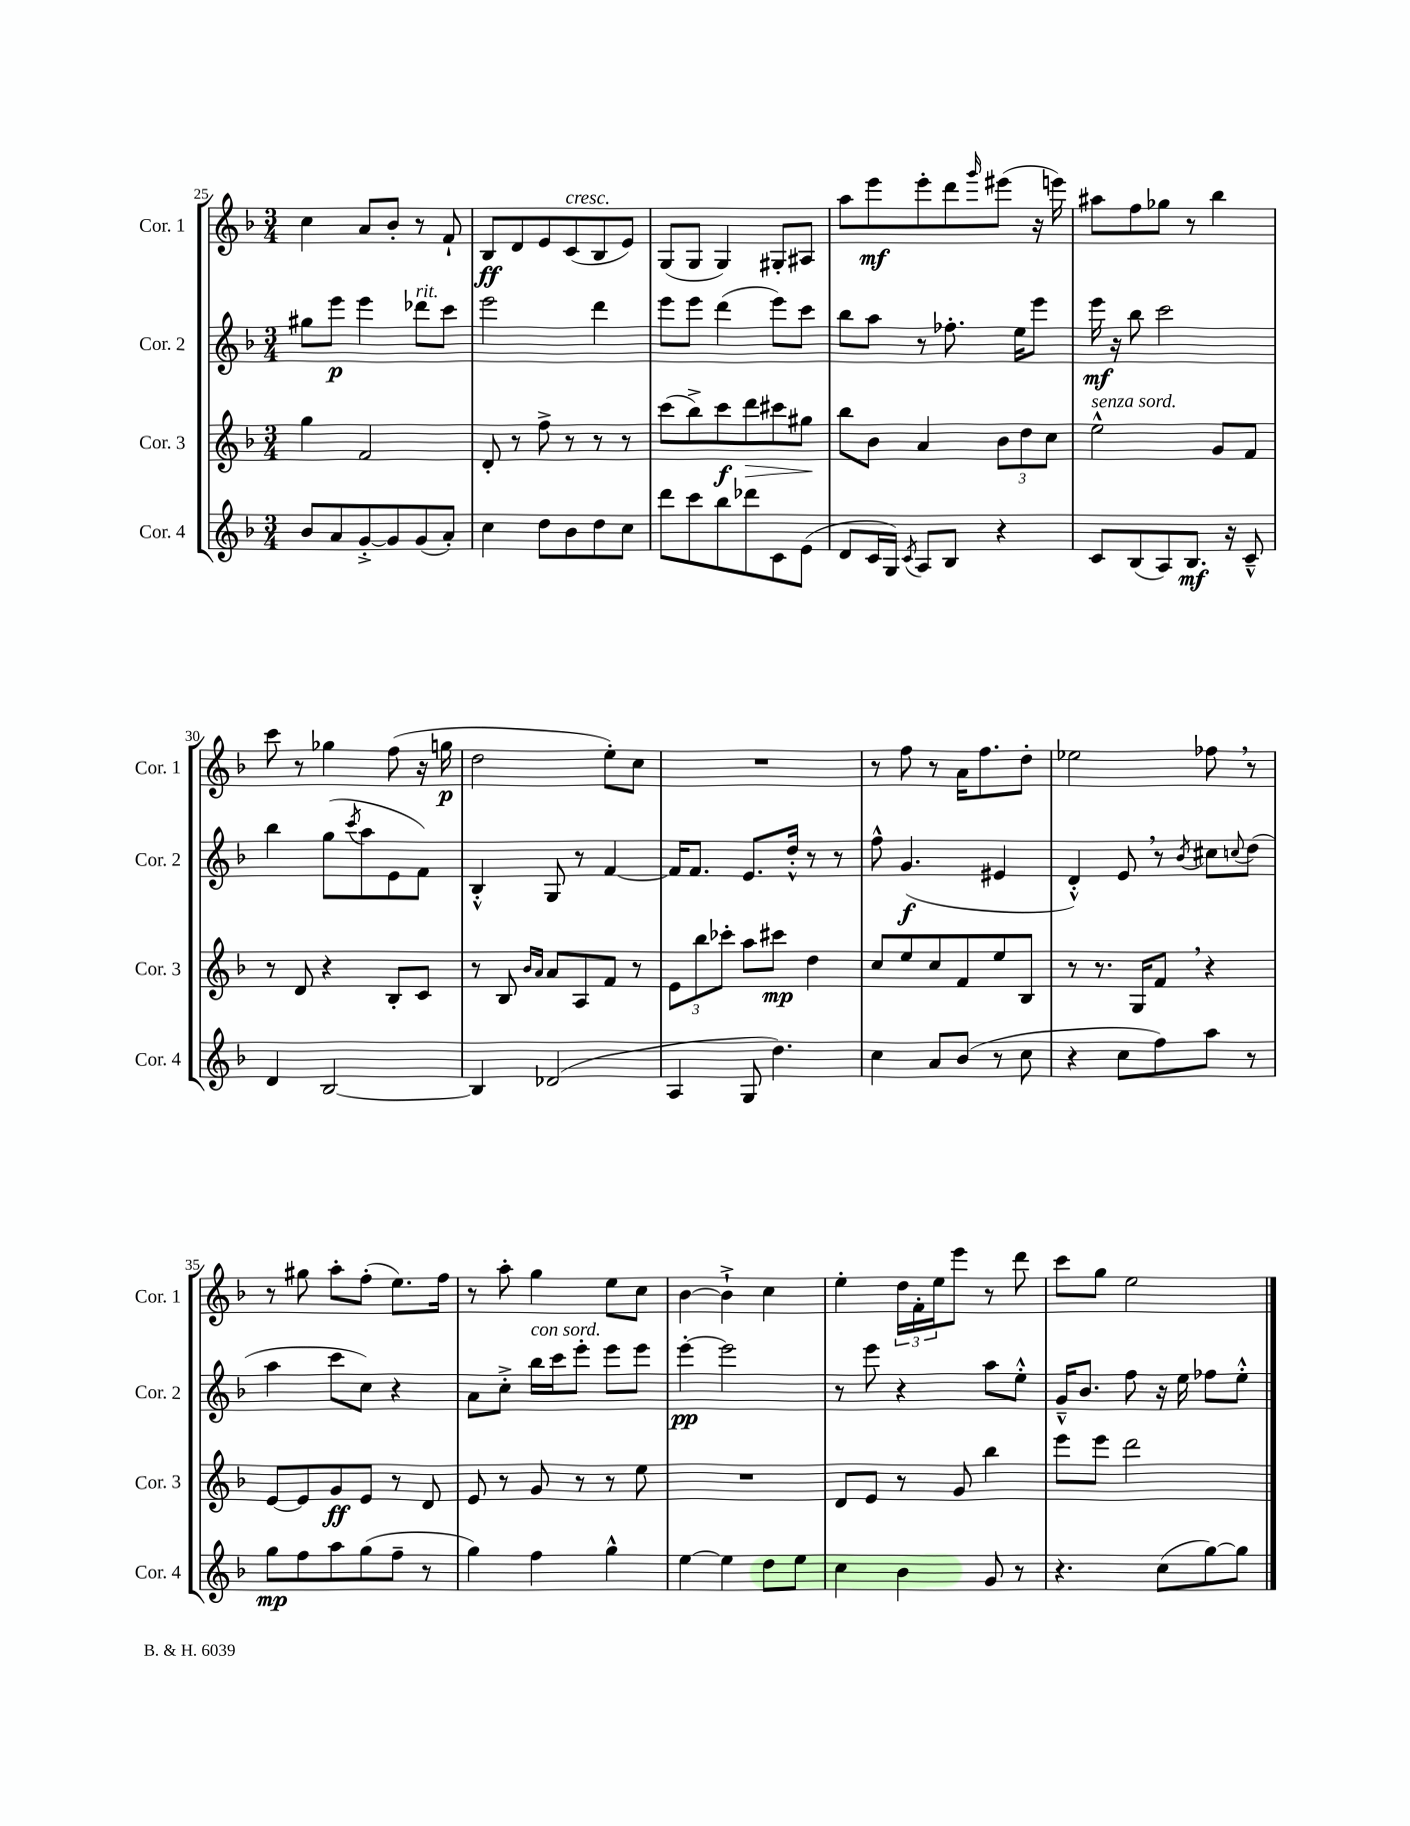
<<
\new StaffGroup <<
\new Staff = "s0" \with { instrumentName = "Cor. 1" shortInstrumentName = "Cor. 1" } {
    \clef treble \key f \major \numericTimeSignature \time 3/4
    c''4 a'8 bes'8-. r8 f'8-! |
    bes8\ff d'8 e'8 c'8^\markup { \italic "cresc." }( bes8 e'8) |
    g8( g8 g4) gis8-. ais8 |
    a''8 e'''8\mf e'''8-. d'''8 \grace { g'''16 } eis'''8( r16 e'''16) |
    ais''8 f''8 ges''8 r8 bes''4 |
    c'''8 r8 ges''4 f''8( r16 g''16\p |
    d''2 e''8-.) c''8 |
    R2. |
    r8 f''8 r8 a'16 f''8. d''8-. |
    ees''2 fes''8 \breathe r8 |
    r8 gis''8 a''8-. f''8-.( e''8.) f''16 |
    r8 a''8-. g''4 e''8 c''8 |
    bes'4~ bes'4-!-> c''4 |
    e''4-. \tuplet 3/2 { d''16 f'16-. e''16 } e'''8 r8 d'''8 |
    c'''8 g''8 e''2 \bar "|." |
}
\new Staff = "s1" \with { instrumentName = "Cor. 2" shortInstrumentName = "Cor. 2" } {
    \clef treble \key f \major \numericTimeSignature \time 3/4
    gis''8 e'''8\p e'''4 des'''8^\markup { \italic "rit." } c'''8 |
    e'''2 d'''4 |
    e'''8 e'''8 d'''4( e'''8) c'''8 |
    bes''8 a''8 r8 fes''8.-. e''16 e'''8 |
    e'''16\mf r16 bes''8 c'''2 |
    bes''4 g''8( \acciaccatura { c'''8 } a''8 e'8 f'8) |
    bes4-.-^ g8 r8 f'4~ |
    f'16 f'8. e'8. d''16-.-^ r8 r8 |
    f''8-^ g'4.\f( eis'4 |
    d'4-.-^) e'8 \breathe r8 \acciaccatura { bes'8 } cis''8 \appoggiatura { c''8 } d''8( |
    a''4 c'''8 c''8) r4 |
    a'8 c''8-.-> bes''16^\markup { \italic "con sord." } c'''16 e'''8-. e'''8 e'''8 |
    e'''4~-.\pp e'''2 |
    r8 e'''8 r4 a''8 e''8-.-^ |
    g'16---^ bes'8. f''8 r16 e''16 fes''8 e''8-.-^ \bar "|." |
}
\new Staff = "s2" \with { instrumentName = "Cor. 3" shortInstrumentName = "Cor. 3" } {
    \clef treble \key f \major \numericTimeSignature \time 3/4
    g''4 f'2 |
    d'8-. r8 f''8-> r8 r8 r8 |
    c'''8( bes''8->) c'''8\f d'''8\> cis'''8 gis''8\! |
    bes''8 bes'8 a'4 \tuplet 3/2 { bes'8 d''8 c''8 } |
    e''2-^^\markup { \italic "senza sord." } g'8 f'8 |
    r8 d'8 r4 bes8-. c'8 |
    r8 bes8 \grace { bes'16 a'16 } a'8 a8 f'8 r8 |
    \tuplet 3/2 { e'8 bes''8 ces'''8-. } a''8 cis'''8\mp d''4 |
    c''8 e''8 c''8 f'8 e''8 bes8 |
    r8 r8. g16 f'8 \breathe r4 |
    e'8~ e'8 g'8\ff e'8 r8 d'8 |
    e'8 r8 g'8 r8 r8 e''8 |
    R2. |
    d'8 e'8 r8 g'8 bes''4 |
    e'''8 e'''8 d'''2 \bar "|." |
}
\new Staff = "s3" \with { instrumentName = "Cor. 4" shortInstrumentName = "Cor. 4" } {
    \clef treble \key f \major \numericTimeSignature \time 3/4
    bes'8 a'8 g'8~-.-> g'8 g'8( a'8-.) |
    c''4 d''8 bes'8 d''8 c''8 |
    d'''8 c'''8 bes''8 des'''8 c'8 e'8( |
    d'8 c'16 g16) \acciaccatura { c'8 } a8 bes8 r4 |
    c'8 bes8( a8) bes8.\mf r16 c'8---^ |
    d'4 bes2~ |
    bes4 des'2( |
    a4 g8 d''4.) |
    c''4 a'8 bes'8( r8 c''8 |
    r4 c''8 f''8) a''8 r8 |
    g''8\mp f''8 a''8 g''8( f''8-- r8 |
    g''4) f''4 g''4-^ |
    e''4~ e''4 d''8 e''8 |
    c''4 bes'4 g'8 r8 |
    r4. c''8( g''8~) g''8 \bar "|." |
}
>>
>>
\layout { \context { \Score currentBarNumber = #25 } }
